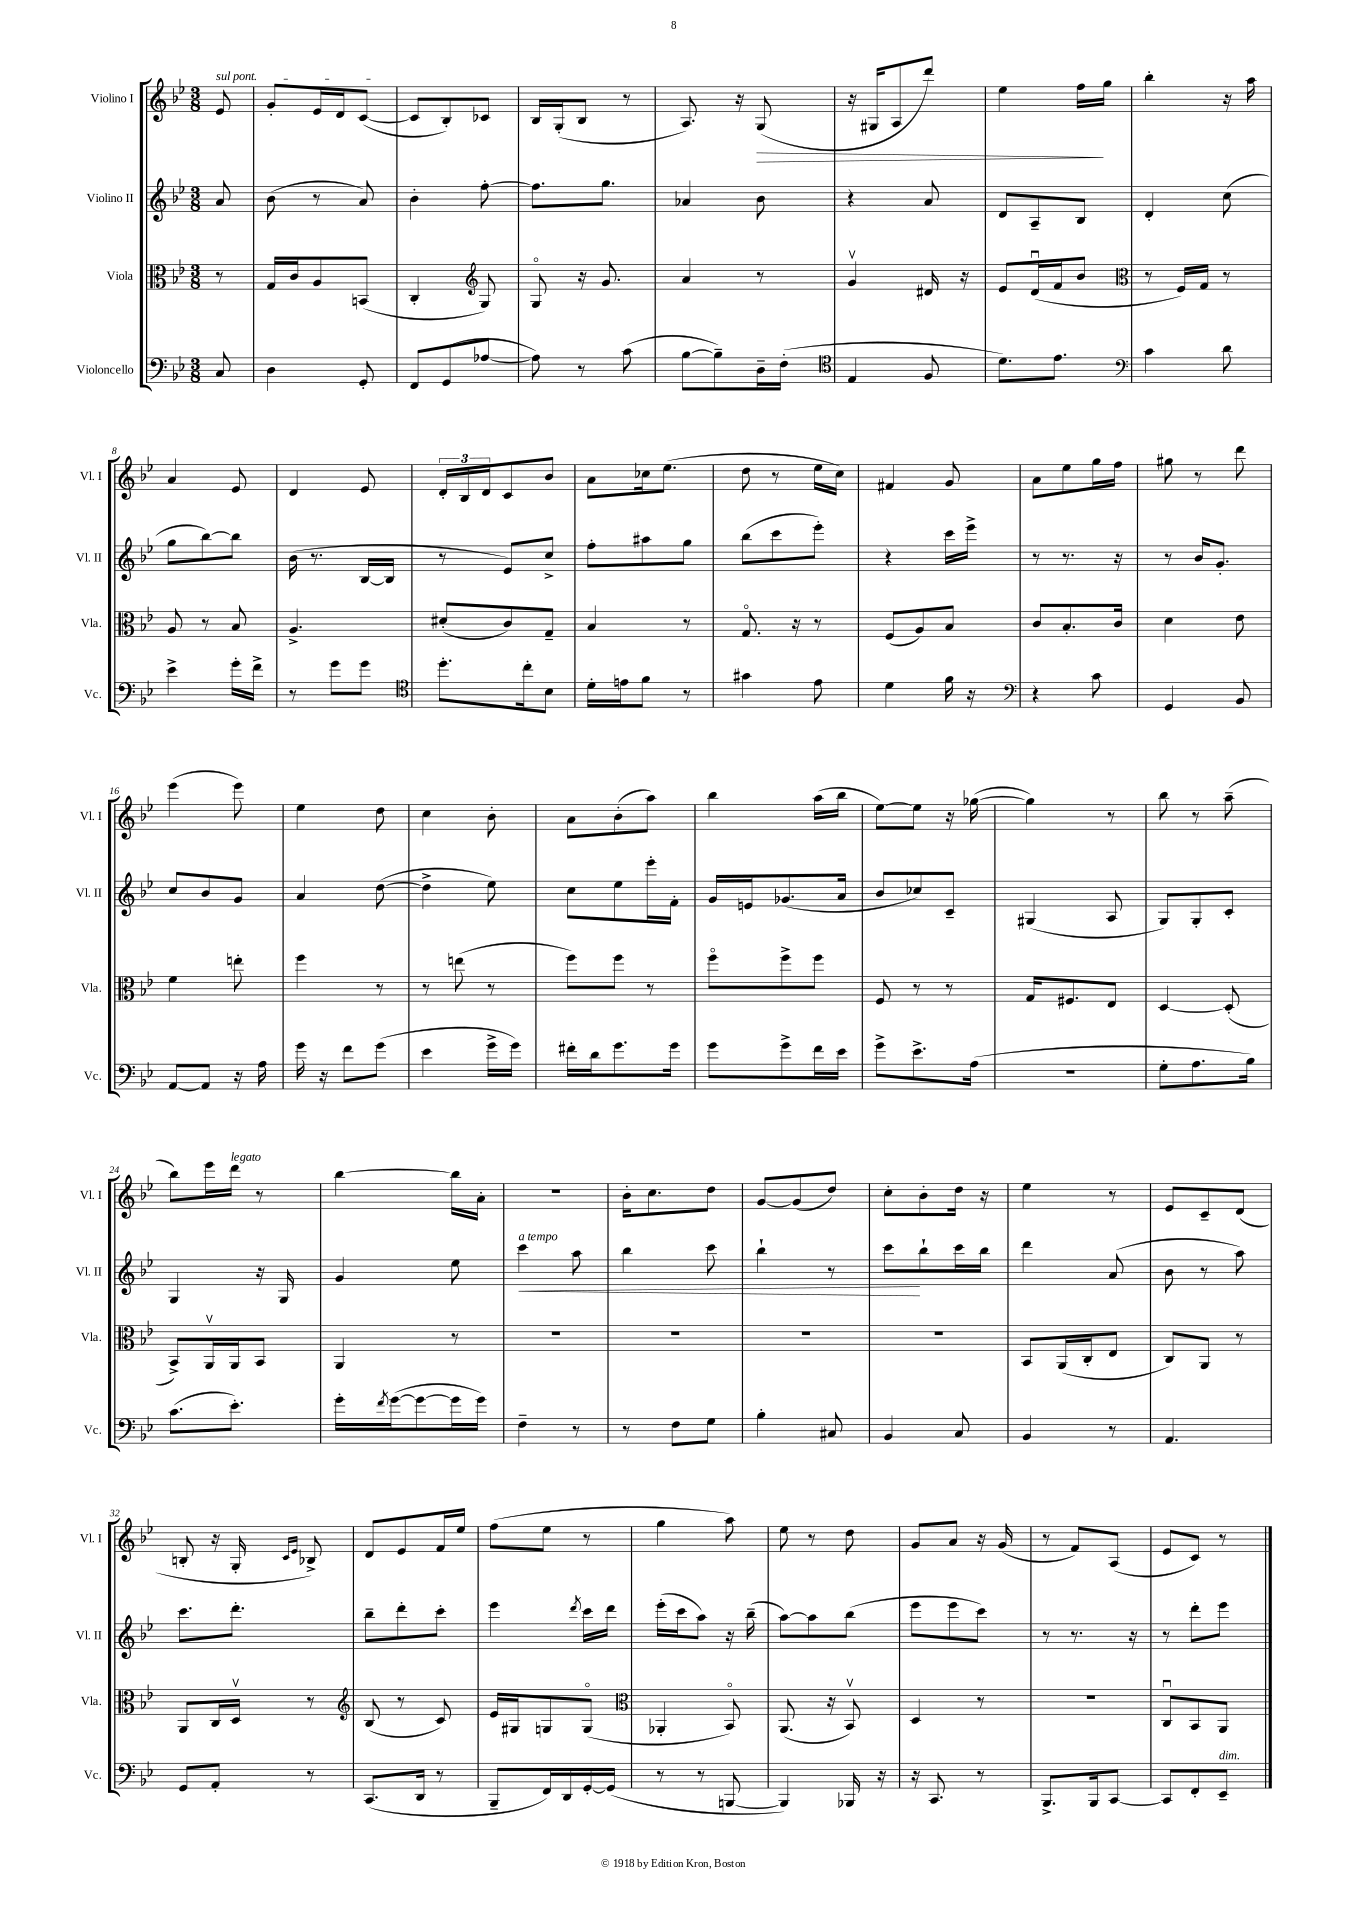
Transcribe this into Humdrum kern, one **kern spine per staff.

**kern	**kern	**kern	**dynam	**kern	**dynam
*part4	*part3	*part2	*part2	*part1	*part1
*staff4	*staff3	*staff2	*staff2	*staff1	*staff1
*I"Violoncello	*I"Viola	*I"Violino II	*	*I"Violino I	*
*I'Vc.	*I'Vla.	*I'Vl. II	*	*I'Vl. I	*
*clefF4	*clefC3	*clefG2	*	*clefG2	*
*k[b-e-]	*k[b-e-]	*k[b-e-]	*	*k[b-e-]	*
*M3/8	*M3/8	*M3/8	*	*M3/8	*
=	=	=	=	=	=
!	!	!	!	!LO:TX:a:i:t=sul pont.	!
8C/	8r	8a/	.	8e-/	.
=1	=1	=1	=1	=1	=1
4D\	16G/LL	(8b-\	.	8g'/L	.
.	16c/J	.	.	.	.
.	8A/	8r	.	16e-/L	.
.	.	.	.	16d/J	.
8GG'/	(8BBn/J	8a/)	.	([8c/J	.
=2	=2	=2	=2	=2	=2
8FF/L	4C'/	4b-'\	.	8c/L]	.
(8GG/	.	.	.	8B-'/)	.
*	*clefG2	*	*	*	*
[8A-X/J	8G/)	[8ff'\	.	8c-X/J	.
=3	=3	=3	=3	=3	=3
8A-\])	8G/	8.ff\L]	.	16B-/LL	.
.	.	.	.	(16G'/J	.
8r	16r	.	.	8B-/J	.
.	8.g/	8.gg\J	.	.	.
(8c\	.	.	.	8r	.
=4	=4	=4	=4	=4	=4
[8B-\L	4a/	4a-X/	.	8.A/)	.
8B-~\])	.	.	.	.	.
.	.	.	.	16r	.
!	!	!	!	!	!LO:HP:b
16D~\L	8r	8b-\	.	(8G/	>
(16F'\JJ	.	.	.	.	.
=5	=5	=5	=5	=5	=5
*clefC4	*	*	*	*	*
4E-/	4gv/	4r	.	16r	.
.	.	.	.	16G#X/KL	.
.	.	.	.	8A/	.
8F/	16d#X/	8a/	.	8ddd/J)	.
.	16r	.	.	.	.
=6	=6	=6	=6	=6	=6
8.d\L)	8e-/L	8d/L	.	4ee-\	.
.	(16du/L	8A~/	.	.	.
8.e-\J	16f/J	.	.	.	.
.	8b-/J	8B-/J	.	16ff\LL	.
.	.	.	.	16gg\JJ	]
=7	=7	=7	=7	=7	=7
*clefF4	*clefC3	*	*	*	*
4c\	8r	4d'/	.	4bb-'\	.
.	16F/LL)	.	.	.	.
.	16G/JJ	.	.	.	.
8d\	8r	(8cc\	.	16r	.
.	.	.	.	16aa\	.
!!LO:LB:g=z
=8	=8	=8	=8	=8	=8
4e-^\	8A/	8gg\L	.	4a/	.
.	8r	[8bb-\)	.	.	.
16g'\LL	8B-/	8bb-\J]	.	8e-/	.
16f^\JJ	.	.	.	.	.
=9	=9	=9	=9	=9	=9
8r	4.A^/	(16b-\	.	4d/	.
.	.	8.r	.	.	.
8g\L	.	.	.	.	.
8g\J	.	[16B-/LL	.	8e-/	.
.	.	16B-/JJ]	.	.	.
=10	=10	=10	=10	=10	=10
*clefC4	*	*	*	*	*
8.dd'\L	(8d#X'/L	8r	.	24d'/LL	.
.	.	.	.	24B-/	.
.	.	.	.	24d/J	.
.	8c/)	8e-/L)	.	8c/	.
16cc'\k	.	.	.	.	.
8B-\J	8G~/J	8cc^/J	.	8b-/J	.
=11	=11	=11	=11	=11	=11
16d'\LL	4B-/	8ff'\L	.	8a\L	.
16en\J	.	.	.	.	.
8f\J	.	8aa#X\	.	16cc-X\k	.
.	.	.	.	(8.ee-\J	.
8r	8r	8gg\J	.	.	.
=12	=12	=12	=12	=12	=12
4g#X\	8.G/	(8bb-\L	.	8dd\	.
.	.	8ccc\	.	8r	.
.	16r	.	.	.	.
8e-\	8r	8eee-'\J)	.	16ee-\LL	.
.	.	.	.	16cc\JJ)	.
=13	=13	=13	=13	=13	=13
4d\	(8F/L	4r	.	4f#X/	.
.	8A/)	.	.	.	.
16f\	8B-/J	16ccc\LL	.	8g/	.
16r	.	16eee-^\JJ	.	.	.
=14	=14	=14	=14	=14	=14
*clefF4	*	*	*	*	*
4r	8c/L	8r	.	8a\L	.
.	8.B-'/	8.r	.	8ee-\	.
8c\	.	.	.	16gg\L	.
.	16c/Jk	16r	.	16ff\JJ	.
=15	=15	=15	=15	=15	=15
4GG/	4d\	8r	.	8gg#X\	.
.	.	16b-/KL	.	8r	.
.	.	8.g'/J	.	.	.
8BB-/	8e-\	.	.	8ddd\	.
!!LO:LB:g=z
=16	=16	=16	=16	=16	=16
[8AA/L	4f\	8cc/L	.	(4eee-\	.
8AA/J]	.	8b-/	.	.	.
16r	8een'\	8g/J	.	8eee-\)	.
16A\	.	.	.	.	.
=17	=17	=17	=17	=17	=17
16g\	4ff\	4a/	.	4ee-\	.
16r	.	.	.	.	.
8f\L	.	.	.	.	.
(8g\J	8r	([8dd\	.	8dd\	.
=18	=18	=18	=18	=18	=18
4e-\	8r	4dd^\]	.	4cc\	.
.	(8een\	.	.	.	.
16g^\LL	8r	8ee-\)	.	8b-'\	.
16g\JJ)	.	.	.	.	.
=19	=19	=19	=19	=19	=19
16f#X'\LL	8ff\L)	8cc\L	.	8a\L	.
16d\J	.	.	.	.	.
8.g\	8ff\J	8ee-\	.	(8b-'\	.
.	8r	16eee-'\L	.	8aa\J)	.
16g\Jk	.	16f'\JJ	.	.	.
=20	=20	=20	=20	=20	=20
8g\L	8ff\L	16g/LL	.	4bb-\	.
.	.	16en/J	.	.	.
8g^\	8ff^\	(8.g-X/	.	.	.
16f\L	8ff\J	.	.	(16aa\LL	.
16e-\JJ	.	16a/Jk	.	16bb-\JJ	.
=21	=21	=21	=21	=21	=21
8g^\L	8F/	8b-/L	.	[8ee-\L)	.
8.e-^\	8r	8cc-X/)	.	8ee-\J]	.
.	8r	8c~/J	.	16r	.
(16A\Jk	.	.	.	([16gg-X\	.
=22	=22	=22	=22	=22	=22
4.r	16G/KL	(4G#X/	.	4gg-\])	.
.	8.F#X/	.	.	.	.
.	8E-/J	8A/	.	8r	.
=23	=23	=23	=23	=23	=23
8G'\L	[4D/	8G/L)	.	8bb-\	.
8.A\	.	8G'/	.	8r	.
.	(8D'/]	8c'/J	.	(8aa~\	.
16B-\Jk)	.	.	.	.	.
!!LO:LB:g=z
=24	=24	=24	=24	=24	=24
(8.c\L	8BB-^/L)	4G/	.	8bb-\L)	.
.	16AAv/L	.	.	16eee-\L	.
!	!	!	!	!LO:TX:a:i:t=legato	!
8.e-'\J)	16AA/J	.	.	16ddd\JJ	.
.	8BB-/J	16r	.	8r	.
.	.	16G/	.	.	.
=25	=25	=25	=25	=25	=25
16g'\LL	4AA/	4g/	.	[4bb-\	.
8qf/	.	.	.	.	.
([16g\J	.	.	.	.	.
8g\_	.	.	.	.	.
16g\L]	8r	8ee-\	.	16bb-\LL]	.
16g\JJ)	.	.	.	16a'\JJ	.
=26	=26	=26	=26	=26	=26
!	!	!LO:TX:a:i:t=a tempo	!	!	!
!	!	!	!LO:HP:b	!	!
4F~\	4.r	4ccc\	<	4.r	.
8r	.	8aa\	.	.	.
=27	=27	=27	=27	=27	=27
8r	4.r	4bb-\	.	16b-'\KL	.
.	.	.	.	8.cc\	.
8F\L	.	.	.	.	.
8G\J	.	8ccc\	.	8dd\J	.
=28	=28	=28	=28	=28	=28
4B-'\	4.r	4bb-`\	.	[8g/L	.
.	.	.	.	(8g/]	.
8C#X/	.	8r	.	8dd/J)	.
=29	=29	=29	=29	=29	=29
4BB-/	4.r	8ccc\L	.	8cc'\L	.
.	.	8bb-`\	[	8b-'\	.
8C/	.	16ccc\L	.	16dd\Jk	.
.	.	16bb-\JJ	.	16r	.
=30	=30	=30	=30	=30	=30
4BB-/	8BB-/L	4ddd\	.	4ee-\	.
.	(16AA/L	.	.	.	.
.	16C'/J	.	.	.	.
8r	8E-/J	(8a/	.	8r	.
=31	=31	=31	=31	=31	=31
4.AA/	8C/L)	8b-\	.	8e-/L	.
.	8AA/J	8r	.	8c~/	.
.	8r	8aa\)	.	(8d/J	.
!!LO:LB:g=z
=32	=32	=32	=32	=32	=32
8GG/L	8AA/L	8.ccc\L	.	8Bn'/	.
8AA'/J	16C/L	.	.	16r	.
.	16Dv/JJ	8.ddd'\J	.	16G'/	.
.	.	.	.	16qqc/LL	.
.	.	.	.	16qqe-/JJ	.
8r	8r	.	.	8B-X^/)	.
=33	=33	=33	=33	=33	=33
*	*clefG2	*	*	*	*
(8.CC/L	(8B-/	8bb-~\L	.	8d/L	.
.	8r	8ddd'\	.	8e-/	.
16DD/Jk	.	.	.	.	.
8r	8c/)	8ccc'\J	.	16f/L	.
.	.	.	.	16ee-/JJ	.
=34	=34	=34	=34	=34	=34
8BBB-~/L	16e-/LL	4eee-\	.	(8ff\L	.
.	16G#X/J	.	.	.	.
16FF/L)	8Gn/	.	.	8ee-\J	.
16DD/	.	.	.	.	.
.	.	8qddd/	.	.	.
[16GG'/	(8G/J	16ccc\LL	.	8r	.
(16GG/JJ]	.	16ddd\JJ	.	.	.
=35	=35	=35	=35	=35	=35
*	*clefC3	*	*	*	*
8r	4AA-X'/	(16eee-'\LL	.	4gg\	.
.	.	16ccc\J	.	.	.
8r	.	8aa\J)	.	.	.
[8BBBn/	8BB-/)	16r	.	8aa\)	.
.	.	(16bb-~\	.	.	.
=36	=36	=36	=36	=36	=36
4BBB/])	(8.AA/	[8aa\L)	.	8ee-\	.
.	.	8aa\]	.	8r	.
.	16r	.	.	.	.
16BBB-X/	8BB-v/)	(8bb-\J	.	8dd\	.
16r	.	.	.	.	.
=37	=37	=37	=37	=37	=37
16r	4D/	8eee-\L	.	8g/L	.
8.CC/	.	.	.	.	.
.	.	8eee-\	.	8a/J	.
8r	8r	8ccc\J)	.	16r	.
.	.	.	.	(16g/	.
=38	=38	=38	=38	=38	=38
8.BBB-^/L	4.r	8r	.	8r	.
.	.	8.r	.	8f/L)	.
16BBB-/k	.	.	.	.	.
[8CC/J	.	.	.	(8A/J	.
.	.	16r	.	.	.
=39	=39	=39	=39	=39	=39
8CC/L]	8Cu/L	8r	.	8e-/L	.
8FF'/	8BB-/	8ddd'\L	.	8c/J)	.
!LO:TX:a:i:t=dim.	!	!	!	!	!
8EE-~/J	8AA/J	8eee-\J	.	8r	.
==	==	==	==	==	==
*-	*-	*-	*-	*-	*-
